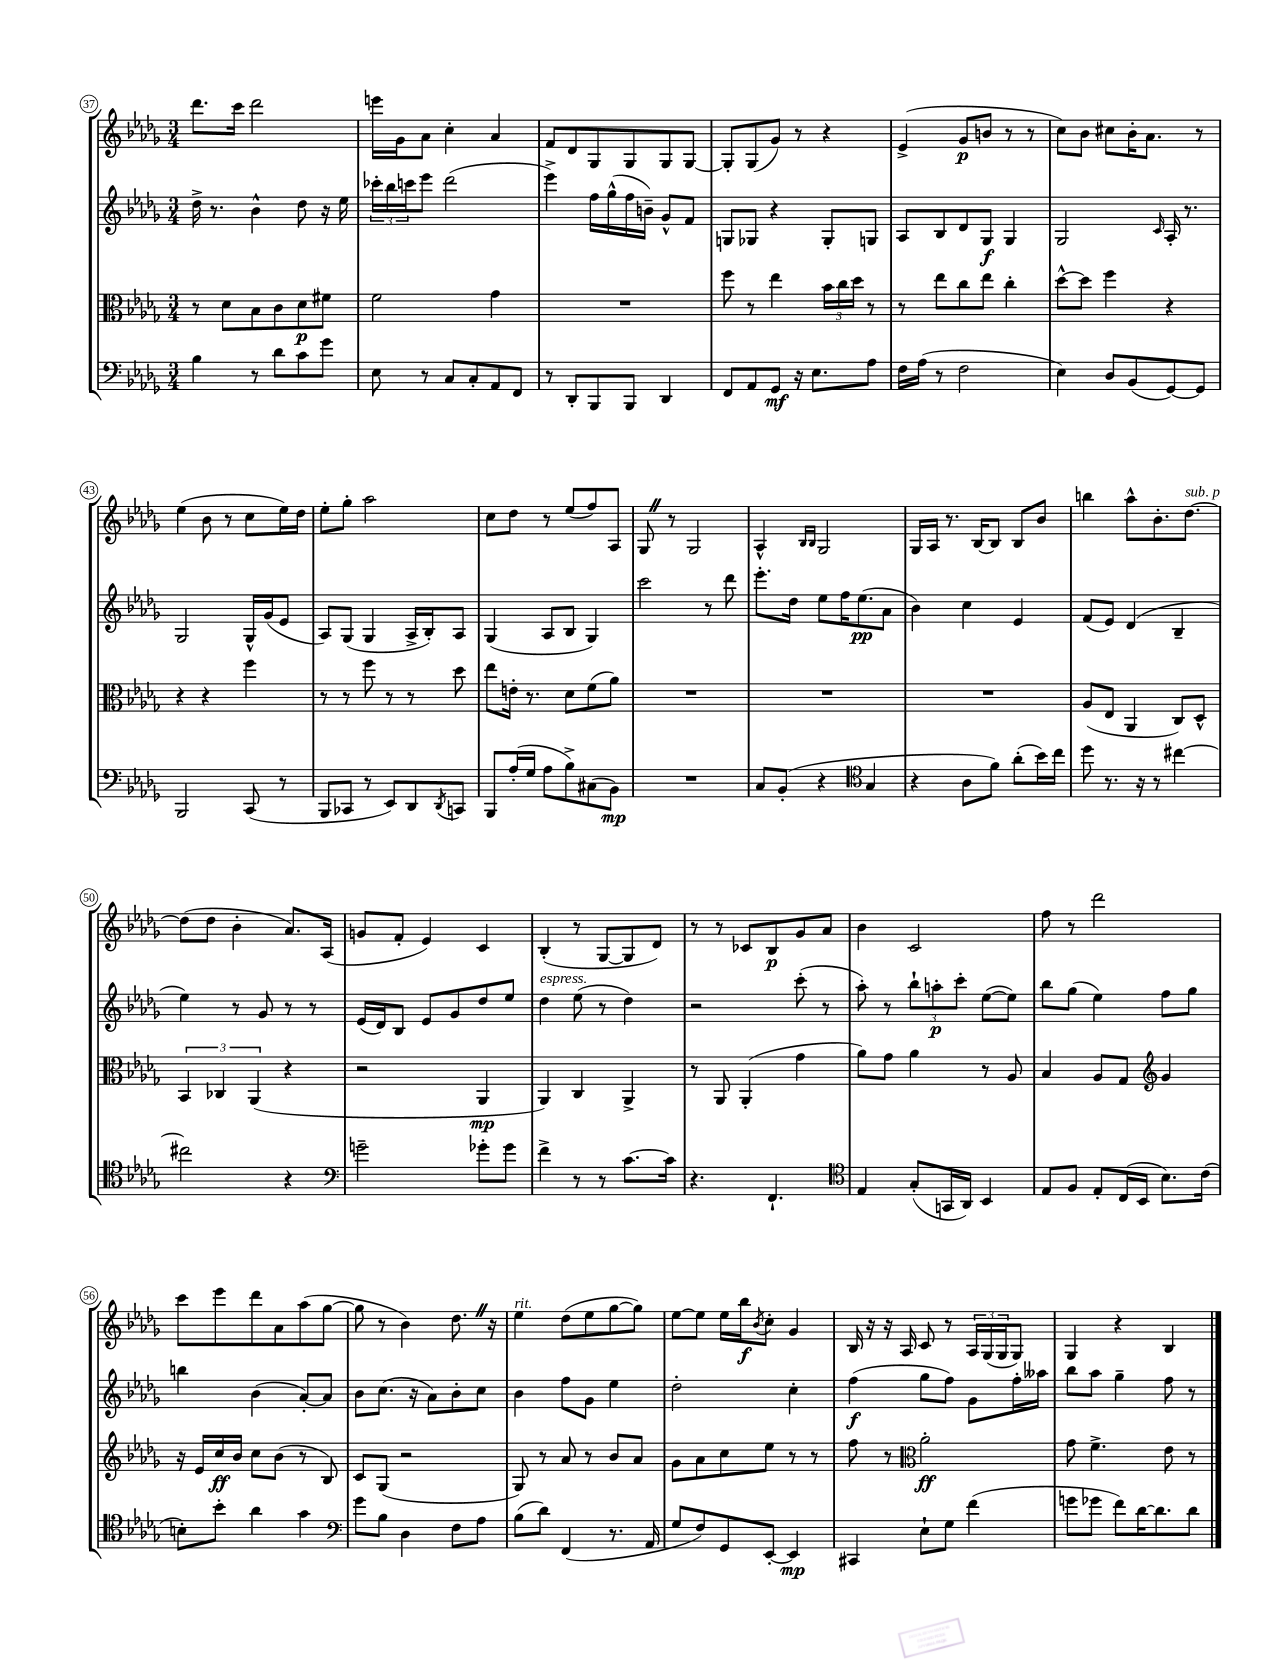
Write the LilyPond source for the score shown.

<<
\new StaffGroup <<
\new Staff = "s0" {
    \clef treble \key des \major \numericTimeSignature \time 3/4
    des'''8. c'''16 des'''2 |
    e'''16 ges'16 aes'8 c''4-. aes'4 |
    f'8 des'8 ges8 ges8 ges8 ges8~ |
    ges8-. ges8( ges'8) r8 r4 |
    ees'4->( ges'8\p b'8 r8 r8 |
    c''8) bes'8 cis''8 bes'16-. aes'8. r8 |
    ees''4( bes'8 r8 c''8 ees''16) des''16 |
    ees''8-. ges''8-. aes''2 |
    c''8 des''8 r8 ees''8( f''8) aes8 |
    ges8 \once \override BreathingSign.text = \markup { \musicglyph "scripts.caesura.straight" } \breathe r8 ges2 |
    aes4-^ \grace { bes16 bes16 } ges2 |
    ges16 aes16 r8. bes16~ bes8 bes8 bes'8 |
    b''4 aes''8-^ bes'8.-. des''8.~^\markup { \italic "sub. p" } |
    des''8( des''8 bes'4-. aes'8.) aes16( |
    g'8 f'8-. ees'4) c'4 |
    bes4-.( r8 ges8~ ges8 des'8) |
    r8 r8 ces'8 bes8\p ges'8 aes'8 |
    bes'4 c'2 |
    f''8 r8 des'''2 |
    c'''8 ees'''8 des'''8 aes'8 aes''8( ges''8~ |
    ges''8 r8 bes'4) des''8. \once \override BreathingSign.text = \markup { \musicglyph "scripts.caesura.straight" } \breathe r16 |
    ees''4^\markup { \italic "rit." } des''8( ees''8 ges''8~ ges''8) |
    ees''8~ ees''8 ees''16 bes''16\f \acciaccatura { bes'8 } c''8-. ges'4 |
    bes16 r16 r16 aes16 c'8 r8 \tuplet 3/2 { aes16 ges16( ges16 } ges8) |
    ges4 r4 bes4 \bar "|." |
}
\new Staff = "s1" {
    \clef treble \key des \major \numericTimeSignature \time 3/4
    des''16-> r8. bes'4-^ des''8 r16 ees''16 |
    \tuplet 3/2 { ces'''16-. bes''16 c'''16 } ees'''8 des'''2( |
    ees'''4->) f''16 ges''16-^( f''16 b'16--) ges'8-^ f'8 |
    g8 ges8 r4 ges8-. g8 |
    aes8 bes8 des'8 ges8\f ges4 |
    ges2 \grace { c'16 } aes16-. r8. |
    ges2 ges16-^ ges'16( ees'8 |
    aes8) ges8( ges4 aes16-> bes16-.) aes8 |
    ges4( aes8 bes8 ges4) |
    c'''2 r8 des'''8 |
    ees'''8.-. des''16 ees''8 f''16 ees''8.\pp( aes'8 |
    bes'4) c''4 ees'4 |
    f'8( ees'8) des'4( bes4-- |
    ees''4) r8 ges'8 r8 r8 |
    ees'16( des'16) bes8 ees'8 ges'8 des''8 ees''8 |
    des''4^\markup { \italic "espress." } ees''8( r8 des''4) |
    r2 c'''8-.( r8 |
    aes''8-.) r8 \tuplet 3/2 { bes''8-! a''8-.\p c'''8-. } ees''8~( ees''8) |
    bes''8 ges''8( ees''4) f''8 ges''8 |
    b''4 bes'4( aes'8~-.) aes'8 |
    bes'8 c''8.( r16 aes'8) bes'8-. c''8 |
    bes'4 f''8 ges'8 ees''4 |
    des''2-. c''4-. |
    f''4\f( ges''8 f''8) ges'8 f''16-. aeses''16 |
    bes''8 aes''8 ges''4-- f''8 r8 \bar "|." |
}
\new Staff = "s2" {
    \clef alto \key des \major \numericTimeSignature \time 3/4
    r8 des'8 bes8 c'8 des'8\p fis'8 |
    f'2 ges'4 |
    R2. |
    f''8 r8 ees''4 \tuplet 3/2 { bes'16 c''16 des''16 } r8 |
    r8 ees''8 c''8 ees''8 c''4-. |
    des''8~-^ des''8 f''4 r4 |
    r4 r4 f''4 |
    r8 r8 f''8 r8 r8 des''8 |
    ees''8 e'16-. r8. des'8 f'8( aes'8) |
    R2. |
    R2. |
    R2. |
    aes8( ees8 aes,4 c8) des8-^ |
    \tuplet 3/2 { bes,4 ces4 aes,4( } r4 |
    r2 aes,4\mp |
    aes,4) c4 aes,4-> |
    r8 aes,8 aes,4-.( ges'4 |
    aes'8) ges'8 aes'4 r8 aes8 |
    bes4 aes8 ges8 \clef treble ges'4 |
    r16 ees'16 c''16\ff bes'16 c''8 bes'8( r8 bes8) |
    c'8 ges8( r2 |
    ges8) r8 aes'8 r8 bes'8 aes'8 |
    ges'8 aes'8 c''8 ees''8 r8 r8 |
    f''8 r8 \clef alto aes'2-.\ff |
    ges'8 f'4.-> ees'8 r8 \bar "|." |
}
\new Staff = "s3" {
    \clef bass \key des \major \numericTimeSignature \time 3/4
    bes4 r8 des'8 c'8 ges'8 |
    ees8 r8 c8 c8-. aes,8 f,8 |
    r8 des,8-. bes,,8 bes,,8 des,4 |
    f,8 aes,8 ges,8\mf r16 ees8. aes8 |
    f16 aes16( r8 f2 |
    ees4) des8 bes,8( ges,8~) ges,8 |
    bes,,2 c,8( r8 |
    bes,,8 ces,8 r8 ees,8) des,8 \acciaccatura { des,8 } c,8 |
    bes,,8 aes16-.( ges16 aes8 bes8->) cis8( bes,8\mp) |
    R2. |
    c8 bes,8-.( r4 \clef tenor ges4 |
    r4 aes8 f'8) aes'8-.( bes'16) c''16 |
    des''8 r8. r16 r8 cis''4~ |
    cis''2 r4 |
    \clef bass g'2-- ges'8-. ges'8 |
    f'4-> r8 r8 c'8.~ c'16 |
    r4. f,4.-! |
    \clef tenor ees4 ges8-.( g,16 aes,16) bes,4 |
    ees8 f8 ees8-. c16( bes,16 bes8.) c'16( |
    b8-.) bes'8-. aes'4 ges'4 |
    \clef bass ges'8 bes8 des4 f8 aes8 |
    bes8( des'8) f,4( r8. aes,16 |
    ges8 f8) ges,8 ees,8~-. ees,4\mp |
    cis,4 ees8-! ges8 f'4( |
    g'8 ges'8 f'8) des'16~ des'8. des'8 \bar "|." |
}
>>
>>
\layout { \context { \Score currentBarNumber = #37 \override BarNumber.stencil = #(make-stencil-circler 0.1 0.3 ly:text-interface::print) } }
